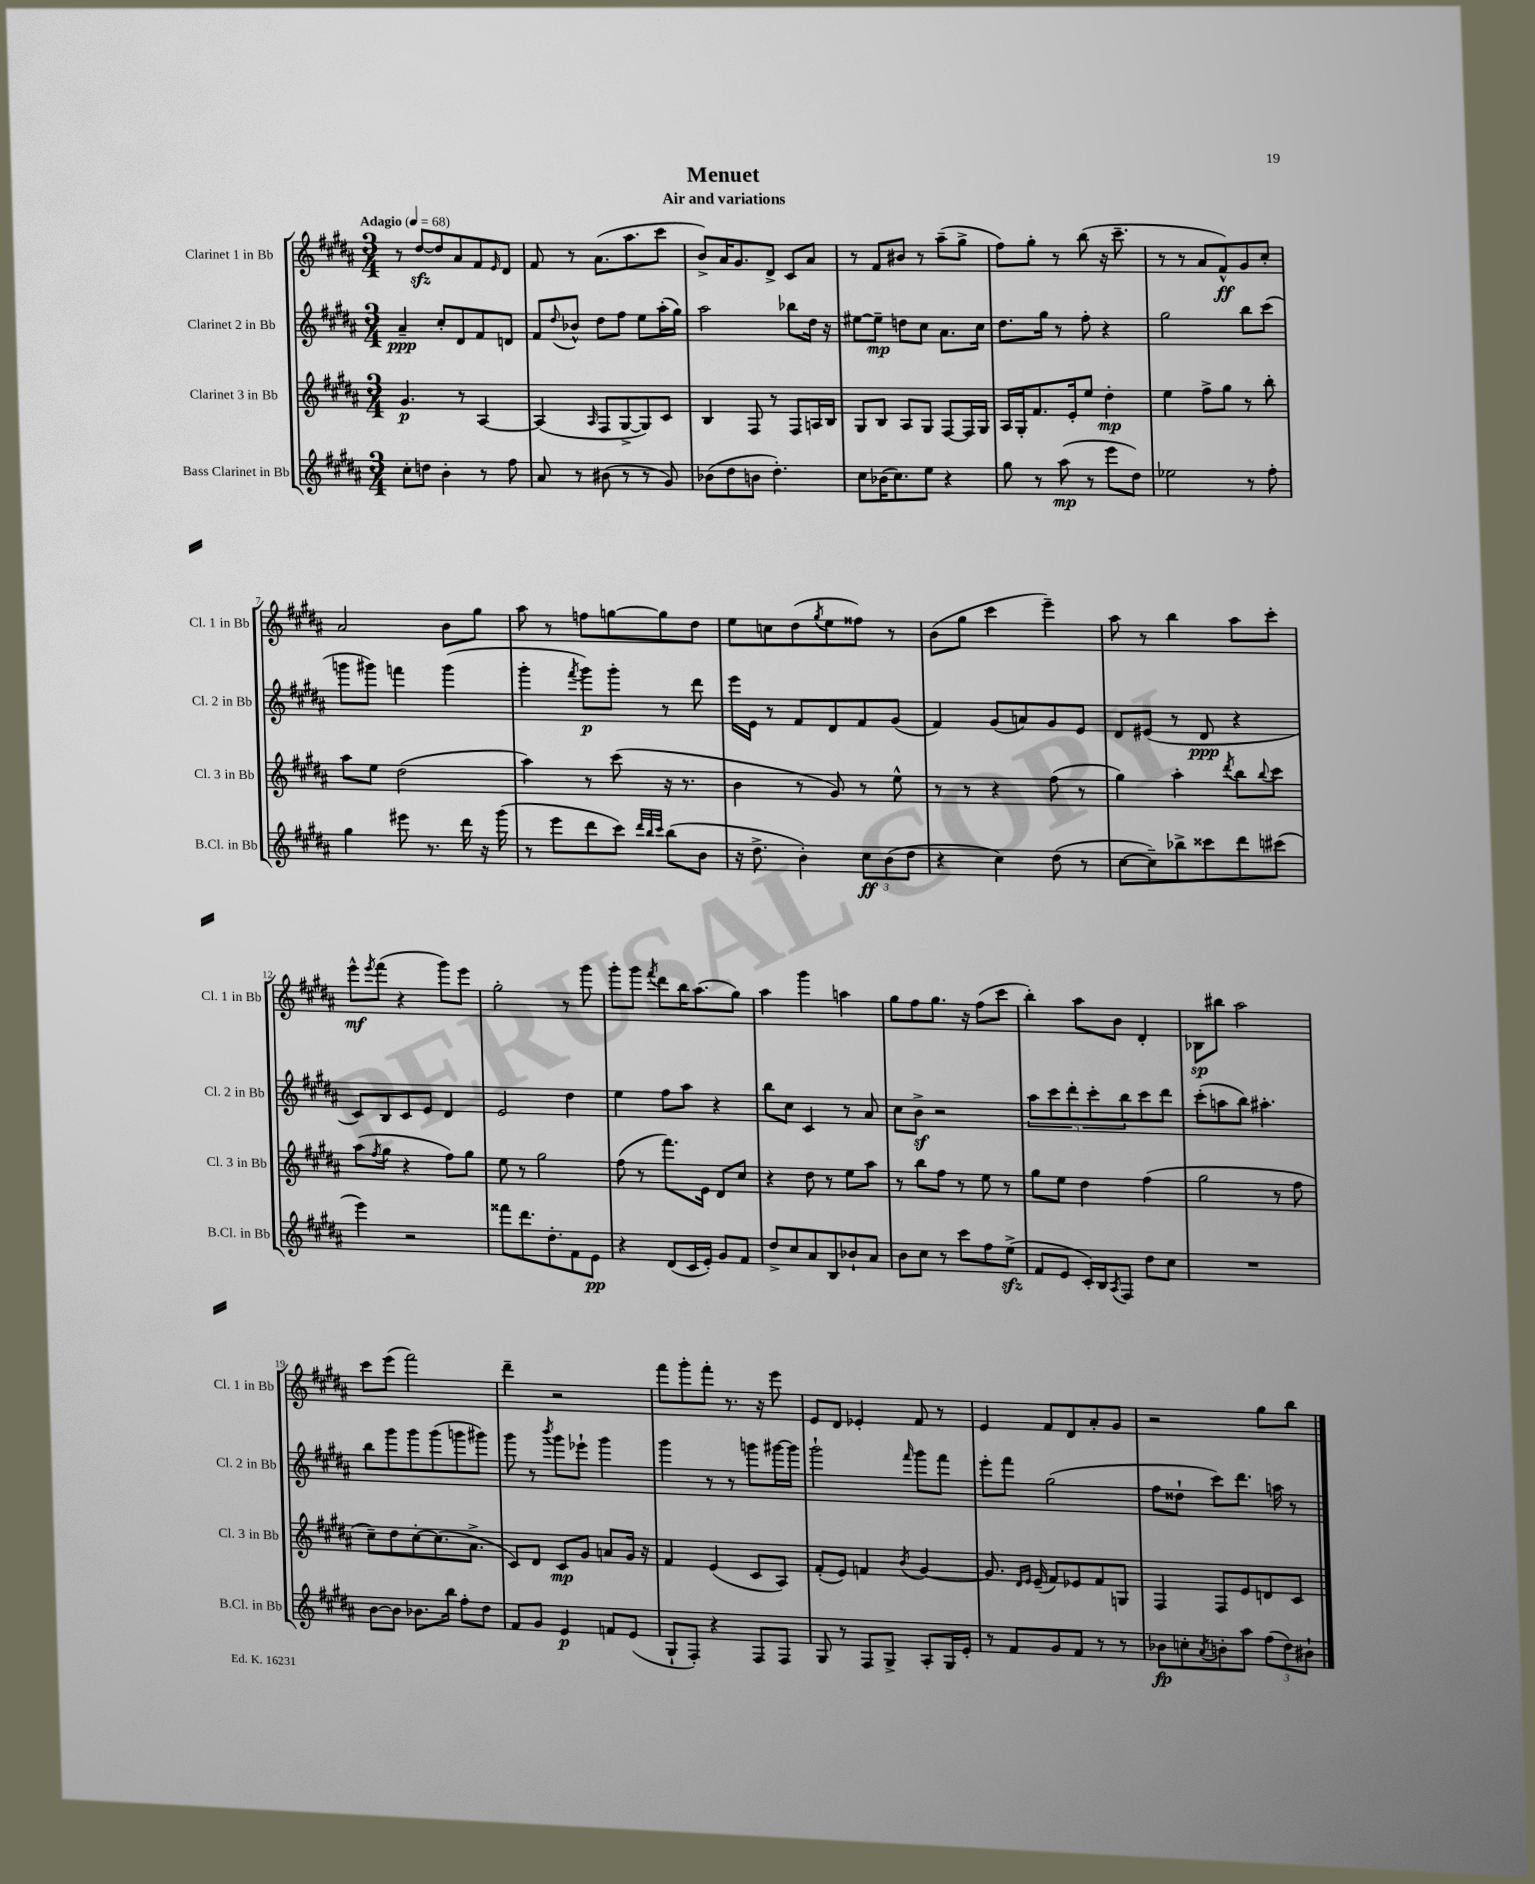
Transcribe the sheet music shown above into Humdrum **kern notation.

**kern	**kern	**kern	**kern
*staff4	*staff3	*staff2	*staff1
*clefG2	*clefG2	*clefG2	*clefG2
*k[f#c#g#d#a#]	*k[f#c#g#d#a#]	*k[f#c#g#d#a#]	*k[f#c#g#d#a#]
*M3/4	*M3/4	*M3/4	*M3/4
*MM68	*MM68	*MM68	*MM68
8cc#'	4.g#	4a#~	8r
8dd	.	.	[8dd#
4b'	.	8cc#'	8dd#]
.	8r	8d#	8a#
8r	[4A#	8f#	8f#
.	.	.	16qqe
8ff#	.	8d	8d#
=	=	=	=
8a#	(4A#]	8f#	8f#
.	.	8qqdd#	.
8r	.	8b-^^	8r
.	16qqA#	.	.
(8b#	8F#	8dd#	(8.a#
8r	[8G#^	8ff#	.
.	.	.	8.aa#
8r	8G#])	8ee	.
8g#)	8c#	(16aa#'	8ccc#
.	.	16gg#)	.
=	=	=	=
(8b-	4B	2aa#	8b^)
8dd#	.	.	16a#
.	.	.	8.g#
8b	8F#	.	.
4.dd#')	8r	.	8d#^
.	8F#	8bb-	8c#
.	16A	16dd#	8a#
.	16B	16r	.
=	=	=	=
8cc#	8G#	[8ee#	8r
(16b-	8B	8ee#~]	8f#
8.cc#)	.	.	.
.	8A#	8dd	8b#
8ee	8G#	8cc#	8r
4r	[8F#	8.a#	(8aa#~
.	16F#]	.	8gg#^
.	16G#	16cc#	.
=	=	=	=
8gg#	16A#	8.dd#	8ff#)
.	16G#'	.	.
8r	8.f#	.	8gg#'
.	.	16gg#	.
(8aa#	.	8r	8r
.	16e'	.	.
8r	8ee	8ff#'	(8bb
8eee	4dd#'	4r	16r
.	.	.	8.ccc#~
8dd#)	.	.	.
=	=	=	=
2ee-	4ee	2gg#	8r
.	.	.	8r
.	8ff#^	.	8a#
.	8gg#	.	8f#^^)
8r	8r	8bb	8g#
8ff#'	8bb'	(8ccc#	8cc#'
=	=	=	=
4gg#	8aa#	8ggg	2a#
.	8ee	8ggg#)	.
8eee#	(2dd#	4fff	.
8.r	.	.	.
.	.	(4ggg#	8b
16ddd#	.	.	.
16r	.	.	8gg#
(16ggg#	.	.	.
=	=	=	=
8r	4aa#)	4ggg#'	8aa#
8eee	.	.	8r
.	.	8qfff#	.
8ddd#	8r	8ggg#)	8ff
8ccc#)	(8ccc#	8ggg#'	[8gg
32qqddd#	.	.	.
32qqbb	.	.	.
32qqccc#	.	.	.
(8bb	16r	8r	8gg]
.	8.r	.	.
8b	.	8ddd#	8dd#
=	=	=	=
16r	4b	16eee	8ee
8.dd#^	.	16e	.
.	.	8r	8cc
4b')	8r	8f#	(8dd#
.	.	.	8qgg#
.	8g#)	8d#	8ee
12cc#	8r	8f#	8ff##)
(12b	.	.	.
.	8ee^^	(8g#	8r
12dd#	.	.	.
=	=	=	=
4r	8r	4f#)	(8b
.	8r	.	8gg#
4cc#)	4r	(8g#	4ccc#
.	.	8a)	.
(8dd#	(8ff#	8g#	4eee~)
8r	8r	8e	.
=	=	=	=
[8cc#	4gg#)	8d#	8aa#
8cc#~])	.	(8e#	8r
8bb-^	4aa#'	8r	4bb
8ccc##	.	8d#	.
.	8qddd#	.	.
8ddd#	8bb	4r	8aa#
.	8qqbb	.	.
(8ccc#	8ccc#	.	8ccc#'
=	=	=	=
4eee)	(8aa#	8c#)	8eee^^
.	8qff#	.	8qeee
.	8gg#	8B	(8fff#
2r	4r	8c#	4r
.	.	8e	.
.	8ff#)	4d#	8ggg#)
.	8gg#	.	8eee
=	=	=	=
8fff##	8ee	2e	2gg#'
8.ddd#	8r	.	.
.	2gg#	.	.
8.dd#'	.	.	.
8f#	.	4dd#	8r
8e	.	.	8ggg#
=	=	=	=
4r	(8ff#	4ee	8ggg#'
.	8r	.	8ggg#
.	.	.	8qfff#
(8d#	8.fff#)	8ff#	8ddd#
16c#	.	8aa#	16bb
16e')	16e	.	(8.aa#
8g#	8d#	4r	.
8f#	8cc#	.	8gg#)
=	=	=	=
8dd#^	4r	8bb	4aa#
8cc#	.	8cc#	.
8a#	8dd#	4c#	4ggg#
8B	8r	.	.
8b-`	8ee	8r	4aa
8a#	8aa#	8a#	.
=	=	=	=
8b	8r	8cc#	8gg#
8cc#	8bb	8b^	8ff#
8r	8ff#	2r	8.gg#
8ccc#	8r	.	.
.	.	.	16r
8ff#	8ee	.	(8ff#
(8ee^	8r	.	8ccc#
=	=	=	=
8f#	8gg#	10aa#	4bb')
.	.	10ccc#	.
8e	8ee	.	.
.	.	10ddd#'	.
16c#')	4dd#	.	8aa#
.	.	10ccc#'	.
16B	.	.	.
8qA#	.	.	.
8F#	.	.	8b
.	.	10bb	.
8dd#	(4ff#	8ccc#	4d#'
8cc#	.	8ddd#	.
=	=	=	=
2.r	2gg#	(8ccc#'	8B-
.	.	8aa	8bb#
.	.	8bb)	2aa#
.	.	4.aa#'	.
.	8r	.	.
.	8ff#	.	.
=	=	=	=
[8b	8cc#~)	8bb	8ccc#
8b]	8dd#	8ggg#	(8eee
8.b-	[8cc#'	8ggg#	2fff#)
.	(8.cc#]	(8ggg#	.
16bb	.	.	.
8ff#'	.	8ggg	.
.	8.a#^	.	.
8dd#	.	8ggg#)	.
=	=	=	=
8f#	8c#)	8ggg#	4ddd#~
8g#	8d#	8r	.
.	.	8qbbb	.
4e	8c#	8ggg#	2r
.	8g#	8eee-`	.
8f	8a	4ggg#	.
(8e	16g#	.	.
.	16r	.	.
=	=	=	=
8G#`	4f#	4ggg#	8fff#
8F#')	.	.	8ggg#'
4r	(4e	8r	8fff#'
.	.	8r	8.r
8F#	8c#	8ggg	.
.	.	.	16r
8F#	8A#)	[16ggg#	8eee
.	.	16ggg#]	.
=	=	=	=
8G#	(8f#'	2ggg#`	8e
8r	8e)	.	8d#
8F#	4f	.	4e-'
8G#^	.	.	.
.	8qb	16qqfff#	.
8A#'	[4g#	8ggg#	8f#
16G#	.	8fff#	8r
16e'	.	.	.
=	=	=	=
8r	8.g#]	8eee'	4e
8f#	.	8fff#	.
.	16qqd#	.	.
.	16qqe	.	.
.	(16e~	.	.
8g#	8f#)	(2gg#	8f#
8f#	8e-	.	8d#
8r	8f#	.	8a#'
8r	8G	.	8g#
=	=	=	=
8b-	4F#	8ff#	2r
8cc'	.	8dd##`	.
8qa#	.	.	.
8b'	8F#	8ccc#)	.
8aa#	8e	8.ddd#	.
(12ff#	8d	.	8gg#
.	.	16aa	.
12dd#)	.	.	.
.	8c#	8r	8bb
12b#`	.	.	.
==	==	==	==
*-	*-	*-	*-
